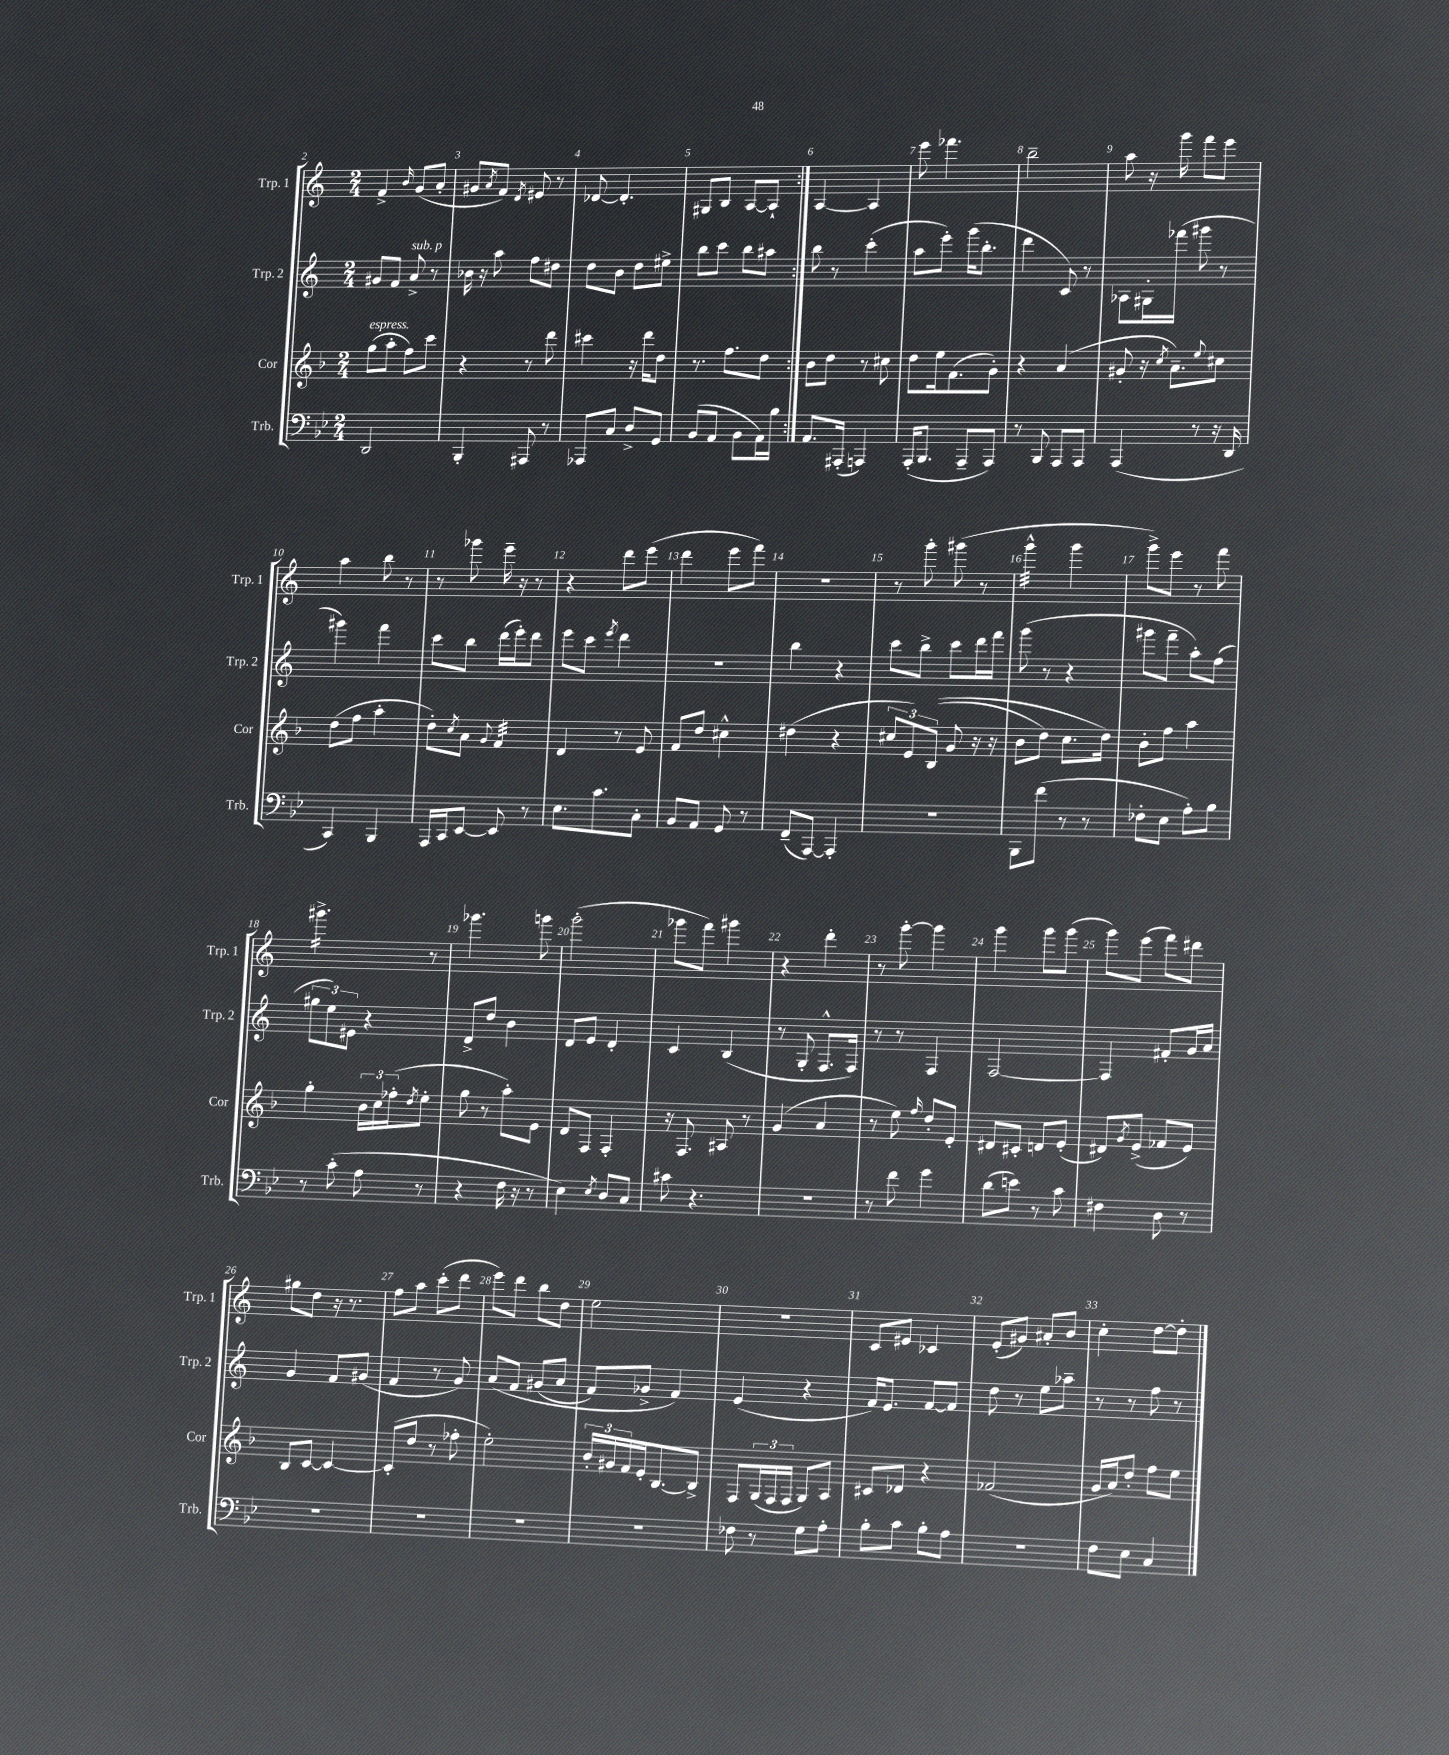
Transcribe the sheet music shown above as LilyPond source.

<<
\new StaffGroup <<
\new Staff = "s0" \with { instrumentName = "Trp. 1" shortInstrumentName = "Trp. 1" } {
    \clef treble \key c \major \numericTimeSignature \time 2/4
    \repeat volta 2 { f'4-> \grace { b'16 } g'8( a'8-. |
    gis'8 \acciaccatura { a'8 } f'8) \acciaccatura { d'8 } eis'8 r8 |
    des'8~ des'4.-. |
    gis8 b8 a8~ a8-! | }
    a4~ a4 |
    e'''8 fes'''4. |
    b''2-- |
    a''8 r16 g'''16 f'''8 e'''8 |
    a''4 b''8 r8 |
    r8 ges'''8 e'''16-- r16 r8 |
    r4 d'''8 e'''8( |
    d'''4 e'''8 f'''8) |
    R2 |
    r8 g'''8-. gis'''8( r8 |
    g'''4:32-^ g'''4 |
    g'''8->) e'''8 r8 f'''8 |
    gis'''4.:16-> r8 |
    ges'''4. g'''8 |
    g'''2-.( |
    ges'''8 f'''8) gis'''4 |
    r4 d'''4-. |
    r8 g'''8~-. g'''4 |
    g'''4 g'''8 g'''8( |
    g'''8) e'''8( f'''8) dis'''8 |
    gis''8 d''8 r16 r8. |
    f''8 a''8 c'''8-.( d'''8 |
    e'''8) d'''8 b''8 d''8 |
    e''2 |
    r2 |
    c'8 eis'8 ces'4 |
    e'8-.( gis'8) ais'8-. b'8 |
    c''4-. d''8~ d''8-. \bar "|." |
}
\new Staff = "s1" \with { instrumentName = "Trp. 2" shortInstrumentName = "Trp. 2" } {
    \clef treble \key c \major \numericTimeSignature \time 2/4
    \repeat volta 2 { gis'8 f'8 a'8->^\markup { \italic "sub. p" } r8 |
    bes'16 r16 a''8 f''8 dis''8 |
    d''8 b'8 d''8 eis''8-> |
    b''8 c'''8 b''8 ais''8 | }
    b''8 r8 c'''4-.( |
    a''8 e'''8-.) g'''16( b''8.-. |
    d'''4 c'8) r8 |
    aes8 gis16-. fes'''16( gis'''8 r8 |
    gis'''4) f'''4 |
    c'''8 b''8 d'''16( e'''16-.) d'''8 |
    e'''8 c'''8 \acciaccatura { e'''8 } d'''4 |
    R2 |
    b''4 r4 |
    c'''8 b''8-> c'''8 d'''16 f'''16 |
    g'''8( r8 r4 |
    gis'''8 f'''8-- a''8-.) f''8( |
    \tuplet 3/2 { gis''8 e''8) eis'8 } r4 |
    d'8-> d''8 b'4 |
    d'8 e'8 d'4-. |
    c'4 b4( |
    r8 g8-. f8.-^ f16) |
    r8 r8 f4 |
    f2~ |
    f4 fis'8-. g'16 a'16 |
    g'4 f'8 gis'8( |
    f'4 r8 g'8) |
    a'8\( f'8 gis'8( a'8 |
    f'8) ges'8-> f'4\) |
    e'4( r4 |
    f'16) e'8. f'8~ f'8 |
    d''8 r8 e''8 aes''8-- |
    r8 r8 f''8 r8 \bar "|." |
}
\new Staff = "s2" \with { instrumentName = "Cor" shortInstrumentName = "Cor" } {
    \clef treble \key f \major \numericTimeSignature \time 2/4
    \repeat volta 2 { g''8^\markup { \italic "espress." }( a''8-. f''8) c'''8 |
    r4 r8 d'''8 |
    cis'''4 r16 d'''16 d''8 |
    r8. f''8. d''8 | }
    bes'8 d''8 r8 cis''8 |
    d''8 e''16 f'8.( g'8-.) |
    r4 a'4( |
    gis'8-. r16 \acciaccatura { c''8 } a'8.--) \appoggiatura { e''8 } cis''8 |
    d''8( f''8 a''4-. |
    d''8-.) \acciaccatura { c''8 } a'8 \appoggiatura { g'8 } f'4:32 |
    d'4 r8 e'8 |
    f'8 d''8 cis''4-^ |
    dis''4( r4 |
    \tuplet 3/2 { cis''8 e'8) bes8(\( } g'8 r16 r16 |
    bes'8 d''8) c''8. d''16\) |
    bes'8-. f''8 a''4 |
    g''4-. \tuplet 3/2 { bes'16 c''16 fes''16-.( } \acciaccatura { d''8 } e''8-. |
    g''8 r8 a''8-.) e'8 |
    d'8 f8 f4-. |
    r16 f8. ais8 r8 |
    g'4( a'4 |
    r8 e''8) \grace { f''16 } d''8-. e'8-. |
    dis'8 cis'8-. d'8 e'8-.( |
    dis'8) \acciaccatura { g'8 } e'8->( fes'8 e'8) |
    bes8 c'8~ c'4~ |
    c'8-.( d''8 r8 fes''8-. |
    e''2-.) |
    \tuplet 3/2 { bes'16-. gis'16 f'16 } e'16-. bes8.~ bes8-> |
    f8 \tuplet 3/2 { g16( f16 f16 } g8) a8 |
    cis'8 des'8 r4 |
    fes'2( |
    g'16 a'16) d''8-. f''8 e''8 \bar "|." |
}
\new Staff = "s3" \with { instrumentName = "Trb." shortInstrumentName = "Trb." } {
    \clef bass \key bes \major \numericTimeSignature \time 2/4
    \repeat volta 2 { d,2 |
    bes,,4-. ais,,8 r8 |
    aes,,8 c8 d8-> g,8 |
    bes,8( a,8 bes,8 a,16) bes16 | }
    a,8. ais,,16-.( a,,4) |
    a,,16-.( bes,,8. a,,8-- a,,8) |
    r8 bes,,8 a,,8 a,,8 |
    a,,4( r8 r16 d,16 |
    c,4) bes,,4 |
    a,,16 c,16 ees,8~ ees,8 r8 |
    ees8. c'8. c8-. |
    bes,8 a,8 g,8 r8 |
    f,8--( a,,8~) a,,4-. |
    r2 |
    bes,,8 f'8( r8 r8 |
    fes8-. ees8 a8-.) bes8 |
    r8 c'8-.( a8 r8 |
    r4 f16 r16 r8 |
    ees4) \acciaccatura { ees8 } d8 c8 |
    cis'8 r4. |
    R2 |
    r8 f'8 g'4 |
    d'8( e'8) r8 c'8 |
    fis4 d8 r8 |
    R2 |
    R2 |
    R2 |
    R2 |
    fes8 r8 g8 a8-. |
    bes8-. c'8 bes8-. a8 |
    R2 |
    f8 ees8 c4 \bar "|." |
}
>>
>>
\layout { \context { \Score currentBarNumber = #2 \override BarNumber.break-visibility = ##(#f #t #t) barNumberVisibility = #all-bar-numbers-visible } }
